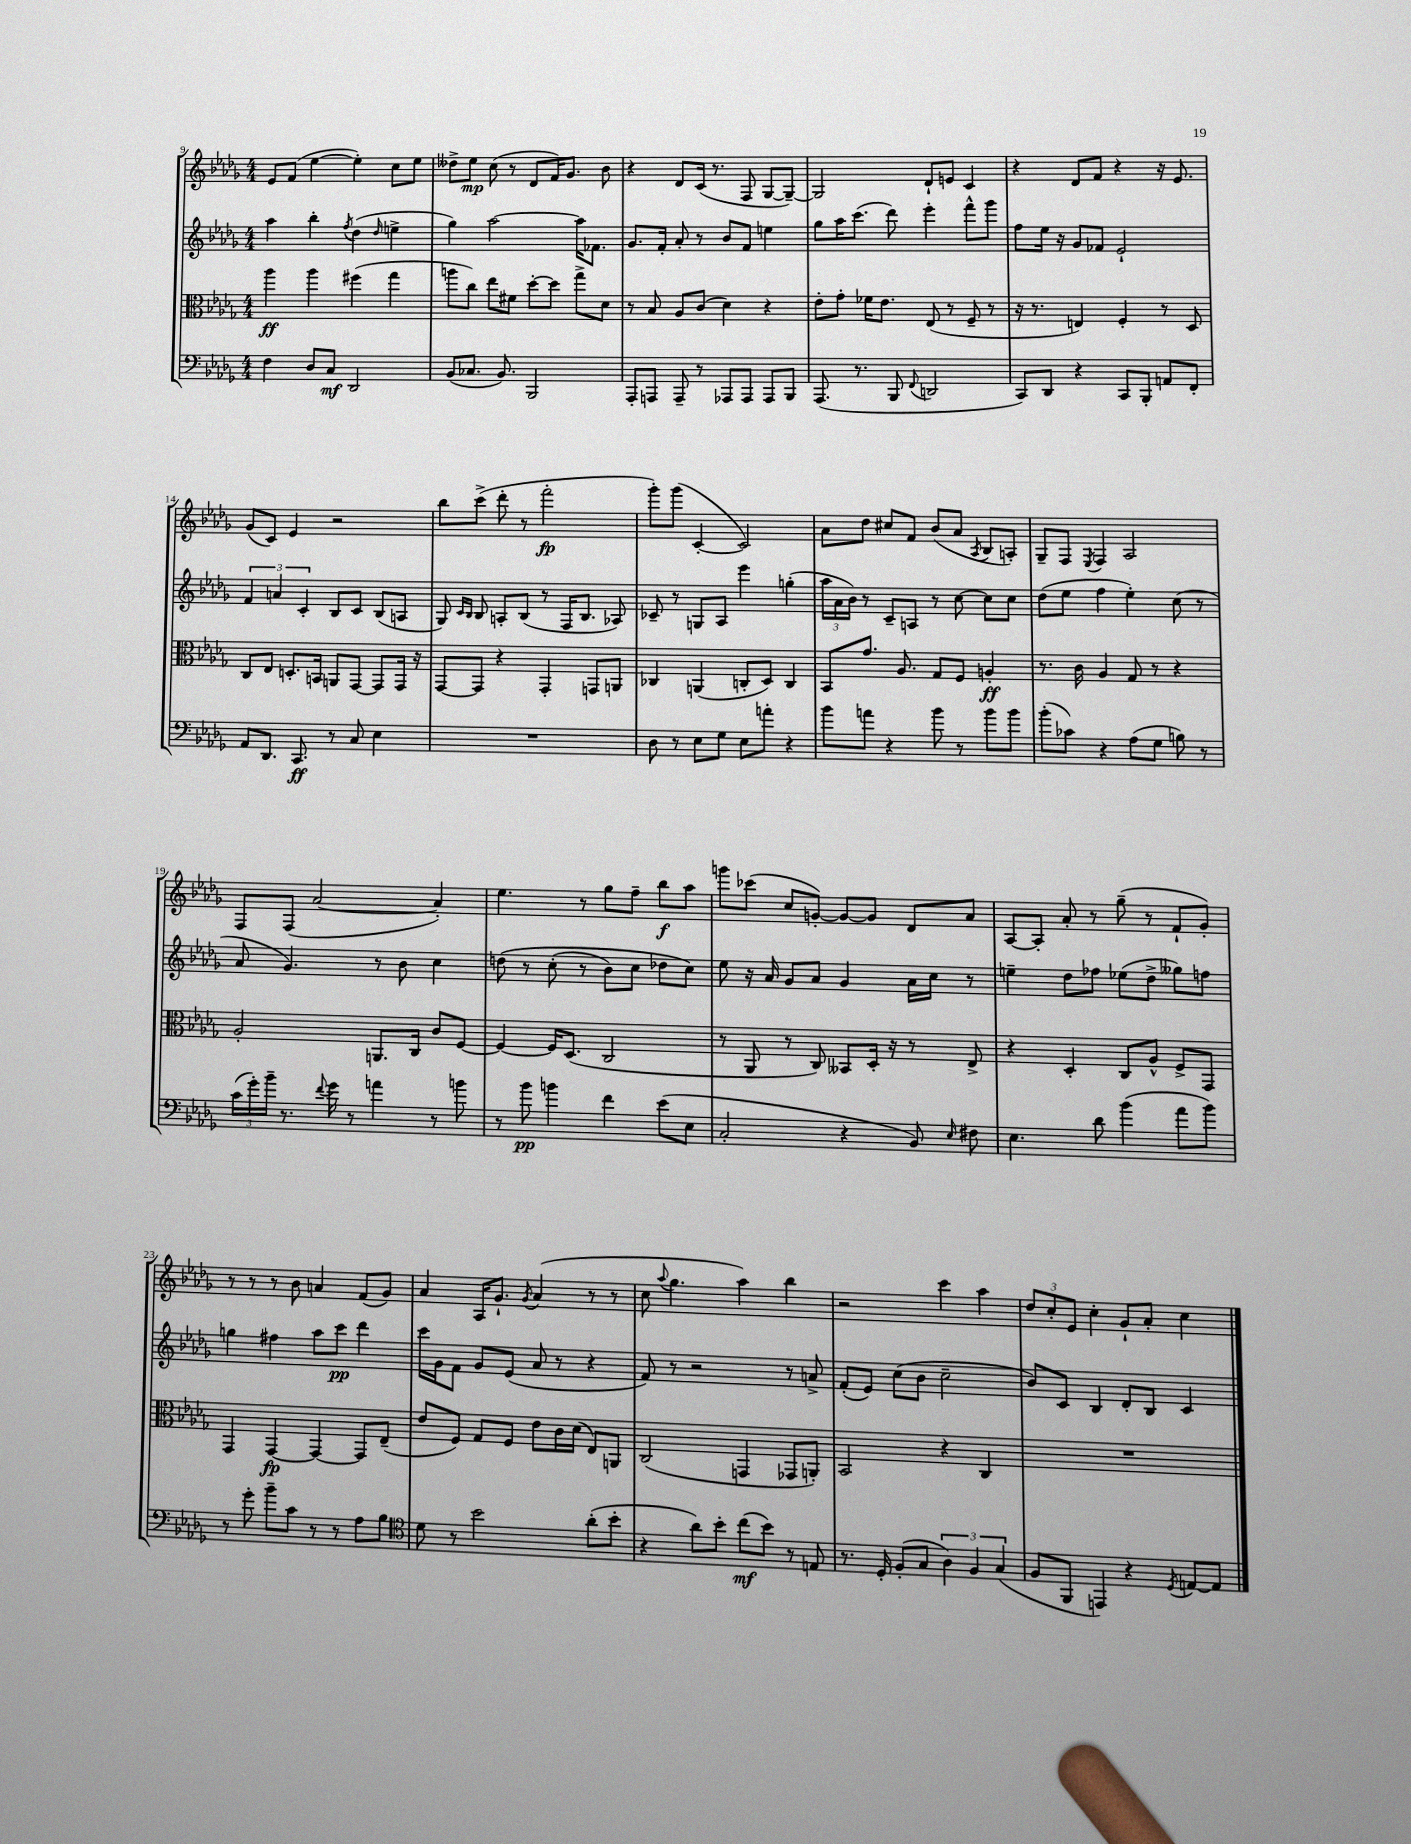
<<
\new StaffGroup <<
\new Staff = "s0" {
    \clef treble \key des \major \numericTimeSignature \time 4/4
    \autoBeamOff ees'8[ f'8]( ees''4~ ees''4-.) c''8[ ees''8] |
    deses''8[-> ees''8]\mp c''8( r8 des'8[ f'16) ges'8.] bes'8 |
    r4 des'8[ c'16]( r8. f8 ges8[~ ges8]~--) |
    ges2 des'8[-! e'8] c'4 |
    r4 des'8[ f'8] r4 r16 ees'8. |
    ges'8[( c'8]) ees'4 r2 |
    bes''8[ c'''8]->( des'''8-. r8 f'''2-.\fp |
    ges'''8[-.) ges'''8]( c'4~-. c'2) |
    aes'8[ des''8] cis''8[ f'8] bes'8[( aes'8] \acciaccatura { aes8 } bes8[ a8]-.) |
    ges8[-- f8] \acciaccatura { ees8 } f4 aes2 |
    f8[ f8]( aes'2~ aes'4-.) |
    ees''4. r8 ges''8[ f''8]-- bes''8[\f aes''8] |
    g'''8[ ces'''8]( c''8[ g'8]~-.) g'8[~ g'8] des'8[ aes'8] |
    aes8[~ aes8]-. aes'8-. r8 ges''8--( r8 f'8[-! ges'8]-.) |
    r8 r8 r8 bes'8 a'4 f'8[( ges'8]) |
    aes'4 aes16[ ges'8.]-! \acciaccatura { ges'8 } aes'4( r8 r8 |
    c''8 \appoggiatura { aes''8 } ges''4. aes''4) bes''4 |
    r2 c'''4 aes''4 |
    \tuplet 3/2 { des''8[ c''8-. ees'8] } c''4-. ges'8[-! aes'8]-. c''4 \bar "|." |
}
\new Staff = "s1" {
    \clef treble \key des \major \numericTimeSignature \time 4/4
    \autoBeamOff aes''4 bes''4-. \acciaccatura { f''8 } des''4( \grace { des''16 } e''4-> |
    ges''4) aes''2~ aes''16[ fes'8.] |
    ges'8.[ f'16]-. aes'8-. r8 bes'8[ f'8] e''4 |
    ges''8[ aes''16 c'''8.]( des'''8) ees'''4-. f'''8[-^ ges'''8] |
    f''8[ ees''16] r16 ges'8[ fes'8] ees'2-! |
    \tuplet 3/2 { f'4 a'4 c'4-. } bes8[ c'8] bes8[( a8] |
    ges8) \grace { c'16[ bes16] } bes8 a8[-. bes8]( r8 f16[ bes8.] aes8) |
    ces'8-- r8 g8[ aes8] ees'''4 g''4-.( |
    \tuplet 3/2 { aes''16[ aes'16 bes'16]) } r8 c'8[-- a8] r8 c''8~ c''8[ c''8] |
    des''8[( ees''8] f''4 ees''4-.) c''8( r8 |
    aes'8 ges'4.) r8 bes'8 c''4 |
    d''8\( r8 c''8-.( r8 bes'8[) c''8] des''8[ c''8]\) |
    ees''8 r16 aes'16 ges'8[ aes'8] ges'4 aes'16[ c''16] r8 |
    e''4-- des''8[ fes''8] ees''8[( des''8]-> geses''8[) f''8] |
    g''4 fis''4 aes''8[ c'''8]\pp des'''4 |
    c'''16[ ges'16 f'8] ges'8[ ees'8]( aes'8 r8 r4 |
    f'8) r8 r2 r8 a'8-> |
    f'8[-.( ees'8]) c''8[( bes'8] c''2-- |
    bes'8[) c'8] bes4 des'8[-. bes8] c'4 \bar "|." |
}
\new Staff = "s2" {
    \clef alto \key des \major \numericTimeSignature \time 4/4
    \autoBeamOff aes''4\ff aes''4 fis''4( ges''4 |
    a''8[ c''8]) ees''8[ fis'8] des''8[~-. des''8] ges''8[-> des'8] |
    r8 bes8 aes8[ c'8]( des'4) r4 |
    ees'8[-. ges'8]-. fes'16[ ees'8.] ees8( r8 f8-- r8 |
    r16 r8. e4) f4-. r8 des8 |
    c8[ ees8] d8.[-. b,16] a,8[ ges,8]~ ges,8[ ges,16] r16 |
    ges,8[~ ges,8] r4 ges,4-. g,8[ a,8] |
    ces4 a,4( c8[-. des8]) c4 |
    bes,8[ ges'8.] aes8. ges8[ f8] a4-.\ff |
    r8. c'16 aes4 ges8 r8 r4 |
    aes2-. a,8.[ c16] c'8[ f8]~ |
    f4~ f16[ des8.]( c2 |
    r8 aes,8 r8 c8) beses,8[ des16]-. r16 r8 ees8-> |
    r4 des4-. c8[ aes8]-^ f8[-> ges,8] |
    ges,4 ges,4~\fp ges,4~ ges,8[ ees8]--( |
    ees'8[ f8]) ges8[ f8] ees'8[ c'16 des'16]( ees8[) a,8] |
    c2( g,4 ges,8[ a,8]-.) |
    bes,2 r4 c4 |
    R1 \bar "|." |
}
\new Staff = "s3" {
    \clef bass \key des \major \numericTimeSignature \time 4/4
    \autoBeamOff f4 des8[ c8]\mf des,2 |
    bes,8[( ces8.] bes,8.) bes,,2 |
    aes,,8[-. a,,8] a,,8-- r8 aes,,8[ aes,,8] aes,,8[ bes,,8] |
    aes,,8.( r8. bes,,8 \appoggiatura { f,8 } d,2 |
    c,8[) des,8] r4 c,8[ bes,,8]-. a,8[ f,8]-. |
    aes,8[ des,8.] c,8.\ff r8 c8 ees4 |
    R1 |
    des8 r8 ees8[ ges8] ees8[ a'8]-. r4 |
    bes'8[ a'8] r4 bes'8 r8 bes'8[ bes'8] |
    bes'8[-.( ces'8]) r4 aes8[( ges8] b8) r8 |
    \tuplet 3/2 { c'16[( ges'16-.) bes'16]-- } r8. \appoggiatura { f'8 } ges'16 r8 a'4 r8 b'8 |
    r8 bes'8\pp b'4 f'4 ees'8[( ees8] |
    c2-. r4 bes,8) \grace { ees16 } fis8 |
    ees4. des'8 bes'4( aes'8[ bes'8]) |
    r8 ges'8-. bes'8[-- c'8] r8 r8 aes8[ bes8] |
    \clef tenor des'8 r8 bes'2 aes'8[-.( bes'8]-. |
    r4 aes'8[) bes'8]-. c''8[\mf( bes'8]) r8 e8 |
    r8. des16-. f8[-.( ges8] \tuplet 3/2 { aes4) f4 ges4( } |
    f8[ f,8] e,4) r4 \acciaccatura { des8 } e8[~ e8] \bar "|." |
}
>>
>>
\layout { \context { \Score currentBarNumber = #9 } }
